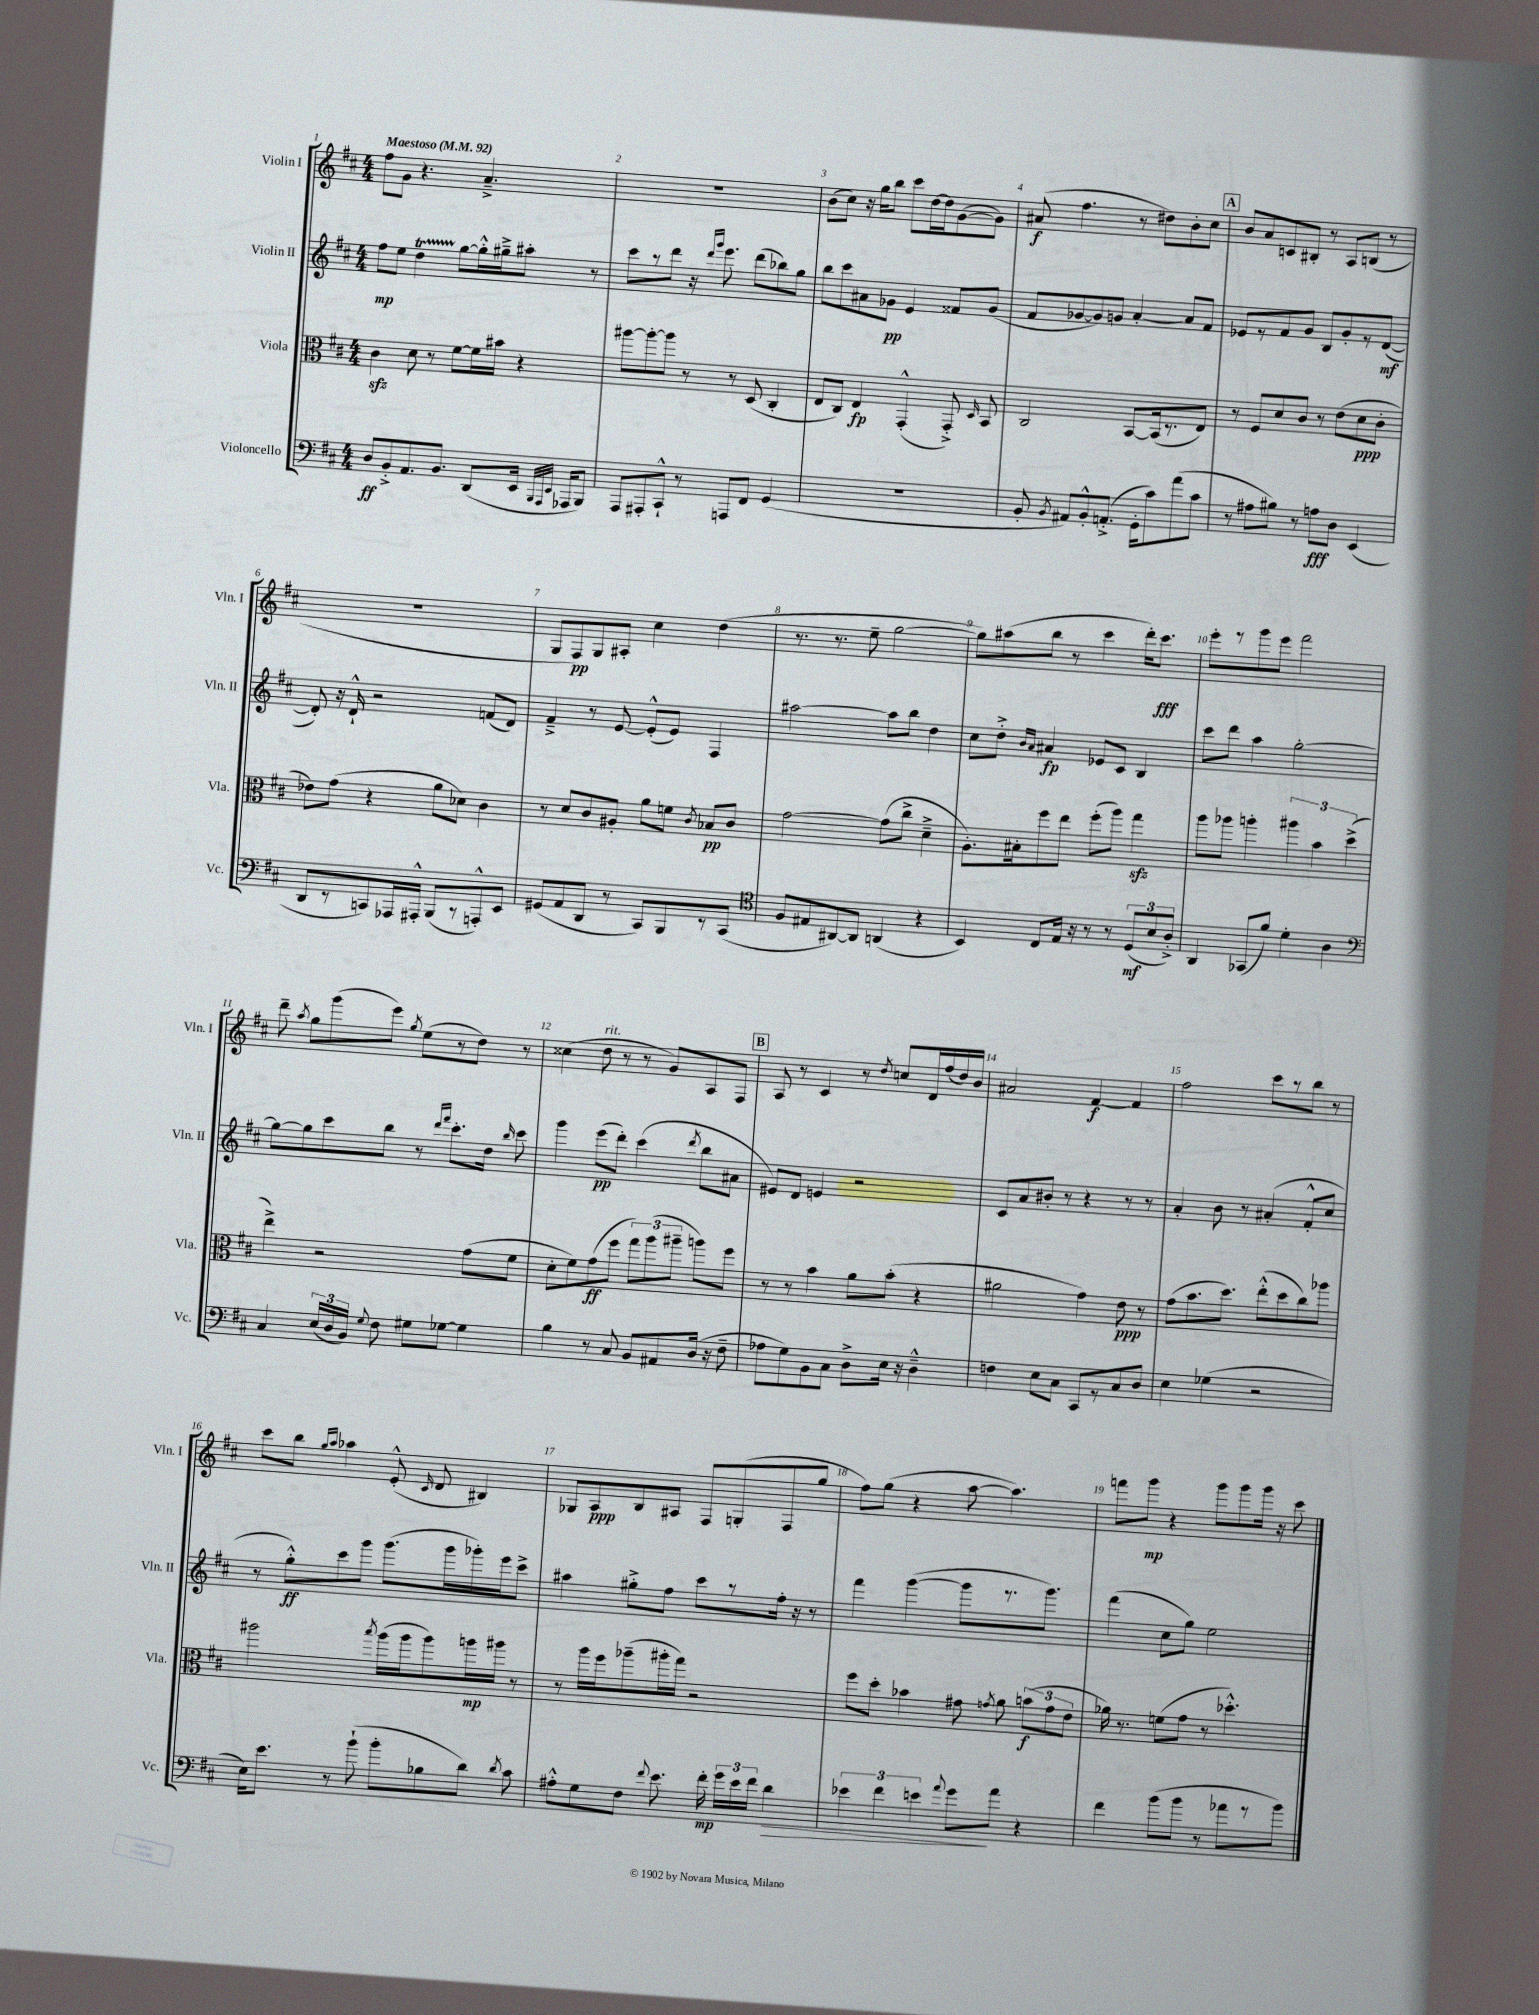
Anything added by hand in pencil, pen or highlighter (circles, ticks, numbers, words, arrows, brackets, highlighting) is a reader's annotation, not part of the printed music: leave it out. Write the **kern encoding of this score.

**kern	**dynam	**kern	**dynam	**kern	**dynam	**kern	**dynam
*part4	*part4	*part3	*part3	*part2	*part2	*part1	*part1
*staff4	*staff4	*staff3	*staff3	*staff2	*staff2	*staff1	*staff1
*I"Violoncello	*	*I"Viola	*	*I"Violin II	*	*I"Violin I	*
*I'Vc.	*	*I'Vla.	*	*I'Vln. II	*	*I'Vln. I	*
*clefF4	*	*clefC3	*	*clefG2	*	*clefG2	*
*k[f#c#]	*	*k[f#c#]	*	*k[f#c#]	*	*k[f#c#]	*
*M4/4	*	*M4/4	*	*M4/4	*	*M4/4	*
*MM92	*	*MM92	*	*MM92	*	*MM92	*
=1	=1	=1	=1	=1	=1	=1	=1
!	!	!	!	!	!	!LO:TX:a:B:t=Maestoso	!
8D/L	ff	4c#zz\	.	8ff#\L	mp	8ff#\L	.
8BB'^/	.	.	.	8ee\J	.	8g\J	.
8.AA/	.	8d\	.	4ddT\	.	4.r	.
.	.	8r	.	.	.	.	.
8.BB/J	.	.	.	.	.	.	.
.	.	[8f#\L	.	[8gg\L	.	.	.
(8DD/L	.	16f#\L]	.	16gg'^^\L]	.	4.a~^/	.
.	.	16b#X\JJ	.	16gg#X~^\J	.	.	.
16EE/Jk	.	4r	.	8aa#X'\J	.	.	.
32qqBBB/LLL	.	.	.	.	.	.	.
32qqAAA/	.	.	.	.	.	.	.
32qqEE/JJJ	.	.	.	.	.	.	.
16AAA-X/KL	.	.	.	.	.	.	.
8BBB/J)	.	.	.	8r	.	.	.
=2	=2	=2	=2	=2	=2	=2	=2
8AAA/L	.	[8aa#X\L	.	8ccc#\L	.	1r	.
8AAA#X'/	.	8aa#'\_	.	8r	.	.	.
8CC#`^^/J	.	8aa#\J]	.	8ddd\J	.	.	.
8r	.	8r	.	16r	.	.	.
.	.	.	.	16qqddd/LL	.	.	.
.	.	.	.	16qqggg/JJ	.	.	.
.	.	.	.	8.eee\	.	.	.
8AAAn/L	.	8r	.	.	.	.	.
8FF#/J	.	(8D/	.	(8ddd\L	.	.	.
(4GG/	.	4C#'/	.	8bb-X\)	.	.	.
.	.	.	.	8gg\J	.	.	.
=3	=3	=3	=3	=3	=3	=3	=3
1r	.	8E/L	.	8bb\L	.	(8b\L	.
.	.	8C#/J)	.	8ccc#\	.	8cc#\J)	.
.	.	4E/	fp	8a#X\	.	16r	.
.	.	.	.	.	.	16gg\KL	.
.	.	.	.	8g-X\J	pp	8bb\J	.
.	.	(4GG'^^/	.	4e/	.	8ccc#\L	.
.	.	.	.	.	.	[16dd\L	.
.	.	.	.	.	.	16dd\J]	.
.	.	8GG'^/)	.	8f##X/L	.	([8g\	.
.	.	16qqD/	.	.	.	.	.
.	.	8BB/	.	(8g-/J	.	8g\J])	.
=4	=4	=4	=4	=4	=4	=4	=4
8BB'/	.	2C#/	.	8f#/L	.	(8a#X/	f
8qBB/	.	.	.	.	.	.	.
8AA#X/L)	.	.	.	[8g-X/	.	4.ff#\	.
8BB'^^/	.	.	.	8g-/])	.	.	.
(8.AAn'^/J	.	.	.	8gn/J	.	.	.
.	.	[8BB/L	.	[4a'/	.	8r	.
16GG'\KL	.	.	.	.	.	.	.
8c#\)	.	(16BB/k]	.	.	.	8dd#X\L)	.
.	.	8.r	.	.	.	.	.
(8a\	.	.	.	8a/L]	.	8b'\	.
8c#\J	.	8E/J)	.	8f#/J	.	8cc#\J	.
!!LO:REH:place=s1:t=A
=5	=5	=5	=5	=5	=5	=5	=5
8r	.	8r	.	8e-X/L	.	8b/L	.
8A#X\L	.	8F#/L	.	8r	.	8a/	.
8B#X\J)	.	8d/	.	8f#/	.	8cn/	.
8r	.	8c#/J	.	8g/J	.	8B#X'/J	.
8An\L	fff	8r	.	8B/L	.	8r	.
8D\J	.	(8e\L	.	8g'/	.	8A/L	.
(4EE/	.	8d\	ppp	8r	.	(8Bn/J	.
.	.	8c#'\J	.	([8d/J	mf	8r	.
!!LO:LB:g=z
=6	=6	=6	=6	=6	=6	=6	=6
8DD/L	.	8e-X\L)	.	8d'/])	.	1r	.
8r	.	(8g\J	.	16r	.	.	.
.	.	.	.	16d`^^/	.	.	.
8CCn/)	.	4r	.	2r	.	.	.
16AAA-X/L	.	.	.	.	.	.	.
16AAA#X'^^/JJ	.	.	.	.	.	.	.
(8BBB/L	.	8a\L	.	.	.	.	.
8r	.	8d-X\J)	.	.	.	.	.
8AAAn'^^/)	.	4c#\	.	(8fn/L	.	.	.
8EE/J	.	.	.	8d/J)	.	.	.
=7	=7	=7	=7	=7	=7	=7	=7
(8GG#X/L	.	8r	.	4f#~^/	.	8G/L	.
8AA/	.	8d/L	.	.	.	8F#/)	pp
8DD/J	.	8c#/	.	8r	.	8G/	.
8r	.	8A#X'/J	.	[8e/	.	8A#X'/J	.
8CC#/L)	.	8a\L	.	(8e'^^/L]	.	4cc#\	.
8BBB/	.	8fn\J	.	8e/J)	.	.	.
.	.	8qc#/	.	.	.	.	.
8r	.	8B-X/L	pp	4F#/	.	(4dd\	.
(8CC#/J	.	8c#/J	.	.	.	.	.
=8	=8	=8	=8	=8	=8	=8	=8
*clefC4	*	*	*	*	*	*	*
8F#/L	.	[2g\	.	[2aa#X\	.	8.r	.
8E#X/	.	.	.	.	.	.	.
.	.	.	.	.	.	8.r	.
[8AA#X/)	.	.	.	.	.	.	.
8AA#/J]	.	.	.	.	.	8ee~\	.
(4AAn/	.	(8g\L]	.	8aa#\L]	.	[2gg\	.
.	.	8cc#^\J	.	8bb\J	.	.	.
4r	.	4d~^\	.	4dd\	.	.	.
=9	=9	=9	=9	=9	=9	=9	=9
4BB/)	.	8.A'\L)	.	8cc#\L	.	8gg\L])	.
.	.	.	.	8dd'^\J	.	(8aa#X\	.
.	.	16B#X'\k	.	.	.	.	.
.	.	.	.	16qqb/LL	.	.	.
.	.	.	.	16qqa/JJ	.	.	.
8C#/L	.	8ff#\	.	4a#X/	fp	8bb\J	.
16E/Jk	.	8ee\J	.	.	.	8r	.
16r	.	.	.	.	.	.	.
8r	.	(8ff#'\L	.	8e-X/L	.	4ccc#\	.
8r	.	8aa\J)	.	8c#/J	.	.	.
(12D/L	mf	4ggzz\	.	4B/	.	16ddd'\KL)	.
.	.	.	.	.	.	8.ccc#\J	fff
12B/	.	.	.	.	.	.	.
12A'^/J)	.	.	.	.	.	.	.
=10	=10	=10	=10	=10	=10	=10	=10
4AA/	.	8aa\L	.	8ccc#\L	.	8eee'\L	.
.	.	8aa-X\J	.	8ddd\J	.	8r	.
(8GG-X/L	.	4aan'\	.	4aa\	.	8ggg\	.
8f#/J)	.	.	.	.	.	8eee\J	.
4d'\	.	6aa#X\	.	[2gg'\	.	2fff#\	.
.	.	6b\	.	.	.	.	.
4A\	.	.	.	.	.	.	.
.	.	(6dd^\	.	.	.	.	.
!!LO:LB:g=z
=11	=11	=11	=11	=11	=11	=11	=11
*clefF4	*	*	*	*	*	*	*
4C#/	.	4ee^\)	.	8gg\L_	.	8ddd~\	.
.	.	.	.	.	.	8qaa/	.
.	.	.	.	8gg\]	.	8gg\L	.
(24E/LL	.	2r	.	8ccc#\	.	(8ggg\	.
24D/	.	.	.	.	.	.	.
24BB/JJ)	.	.	.	.	.	.	.
8qqG/	.	.	.	.	.	.	.
8F#\	.	.	.	8bb\J	.	8eee\J)	.
.	.	.	.	.	.	8qgg/	.
8G#X\L	.	.	.	8r	.	(8ee\L	.
.	.	.	.	16qqddd/LL	.	.	.
.	.	.	.	16qqfff#/JJ	.	.	.
[8G-X\J	.	.	.	8.ccc#'\L	.	8r	.
4G-\]	.	(8g\L	.	.	.	8dd\J)	.
.	.	.	.	16dd\Jk	.	.	.
.	.	.	.	16qqbb/	.	.	.
.	.	8f#\J	.	8ccc#\	.	8r	.
=12	=12	=12	=12	=12	=12	=12	=12
4B\	.	8d'\L	.	4ggg\	.	(4cc##X\	.
.	.	8f#\)	.	.	.	.	.
!	!	!	!	!	!	!LO:TX:a:i:t=rit.	!
8r	.	(8g\	ff	(8eee\L	pp	8dd\	.
8C#/	.	8ff#\J	.	8ddd'\J)	.	8r	.
8BB/L	.	12gg\L)	.	(4ccc#\	.	8r	.
.	.	(12aa\	.	.	.	.	.
8AA#X/	.	.	.	.	.	8g/L)	.
.	.	12aa#X~\J	.	.	.	.	.
.	.	.	.	8qddd/	.	.	.
(16D/Jk	.	8aan\L)	.	8bb\L	.	8A/	.
16r	.	.	.	.	.	.	.
8F#~\	.	8ff#\J	.	8a#X\J	.	8F#/J	.
!!LO:REH:place=s1:t=B
=13	=13	=13	=13	=13	=13	=13	=13
8A-X\L	.	8r	.	8e#X/L)	.	8A/	.
8G\)	.	8r	.	8d/J	.	8r	.
8BB\	.	4b\	.	4en/	.	4c#/	.
8C#\J	.	.	.	.	.	.	.
8D^\L	.	8a\L	.	2r	.	8r	.
.	.	.	.	.	.	8qdd/	.
16E\Jk	.	(8b'\J	.	.	.	8ccn/L	.
16r	.	.	.	.	.	.	.
4D~^^\	.	4r	.	.	.	16d/L	.
.	.	.	.	.	.	(16ff#/	.
.	.	.	.	.	.	16dd/)	.
.	.	.	.	.	.	16b/JJ	.
=14	=14	=14	=14	=14	=14	=14	=14
4Fn\	.	2a#X\	.	8c#/L	.	2a#X/	.
.	.	.	.	8a/	.	.	.
8E\L	.	.	.	8b#X'/J	.	.	.
8C#\J	.	.	.	8r	.	.	.
8CC#/L	.	4g\)	.	4r	.	[4f#/	f
8r	.	.	.	.	.	.	.
8C#/	.	8e\	ppp	8r	.	4f#/]	.
8D/J	.	8r	.	8r	.	.	.
=15	=15	=15	=15	=15	=15	=15	=15
4E\	.	(8g\L	.	4a'/	.	2ff#\	.
.	.	8.b\	.	.	.	.	.
(4G-X\	.	.	.	8b\	.	.	.
.	.	8.dd\J)	.	.	.	.	.
.	.	.	.	8r	.	.	.
2r	.	(8ee'^^\L	.	(4a#X'/	.	8ccc#\L	.
.	.	8dd\	.	.	.	8r	.
.	.	8cc#\)	.	8f#'^^/L	.	8bb\J	.
.	.	8aa-X\J	.	8cc#/J	.	8r	.
!!LO:LB:g=z
=16	=16	=16	=16	=16	=16	=16	=16
16E\KL)	.	2aa#X\	.	8r	.	8ccc#\L	.
8.e\J	.	.	.	.	.	.	.
.	.	.	.	8gg'^^\L)	ff	8bb\J	.
.	.	.	.	.	.	16qqgg/LL	.
.	.	.	.	.	.	16qqaa/JJ	.
8r	.	.	.	8ccc#\	.	4aa-X\	.
(8b`\	.	.	.	8ggg\J	.	.	.
.	.	8qbb/	.	.	.	.	.
8b'\L	.	(16aa#\LL	.	(8.ggg\L	.	(8e'^^/	.
.	.	16aa#\J	.	.	.	.	.
.	.	.	.	.	.	16qqc#/	.
8B-X\	.	8aa#\)	.	.	.	8d/	.
.	.	.	.	16ggg\L	.	.	.
8d\J)	.	16aan\L	mp	16ggg-X'\)	.	4B#X/)	.
.	.	16aa#X\JJ	.	16eee\J	.	.	.
8qd/	.	.	.	.	.	.	.
8c#\	.	8r	.	8ccc#^\J	.	.	.
=17	=17	=17	=17	=17	=17	=17	=17
8A#X'^^\L	.	8r	.	4aa#X\	.	8G-X/L	.
8G\	.	16aa\LL	.	.	.	8A/	ppp
.	.	16ff#\J	.	.	.	.	.
8F#\J	.	(8aa-X~\	.	8gg#X'^\L	.	8B/	.
8qqf#/	.	.	.	.	.	.	.
8.e\	.	16aa#X'\L	.	8ff#\J	.	8A#X/J	.
.	.	16gg\JJ)	.	.	.	.	.
.	.	2r	.	8ccc#\L	.	8F#/L	.
16f#'\	mp	.	.	.	.	.	.
24g\LL	.	.	.	8r	.	(8Gn'/	.
24e\	.	.	.	.	.	.	.
24f#\JJ	.	.	.	.	.	.	.
!	!LO:HP:b	!	!	!	!	!	!
4d\	>	.	.	16ff#'\Jk	.	8F#/	.
.	.	.	.	16r	.	.	.
.	.	.	.	8r	.	8gg/J	.
=18	=18	=18	=18	=18	=18	=18	=18
6e-X\	.	8ff#\L	.	4fff#\	.	8ff#\L)	.
.	.	8dd'\J	.	.	.	(8gg\J	.
6f#\	.	.	.	.	.	.	.
.	.	4b-X\	.	([4ggg\	.	4r	.
6en\	.	.	.	.	.	.	.
8qqa/	.	.	.	.	.	.	.
8g\L	.	8g#X\	.	8ggg\L]	.	[8aa\	.
.	.	8qgn/	.	.	.	.	.
8a\J	]	8a\	.	8.r	.	4.aa\])	.
4r	.	(12bn\L	f	.	.	.	.
.	.	.	.	8.ggg\J)	.	.	.
.	.	12g\	.	.	.	.	.
.	.	12e\J	.	.	.	.	.
=19	=19	=19	=19	=19	=19	=19	=19
4f#\	.	16a-X\)	.	(4fff#\	.	8fffn\L	.
.	.	8.r	.	.	.	.	.
.	.	.	.	.	.	8ggg\J	mp
(8b\L	.	(8fn\L	.	8cc#\L	.	4r	.
8b\J	.	8g\J	.	8gg\J)	.	.	.
8r	.	8r	.	2ee\	.	8ggg\L	.
8a-X\L	.	4.dd-X'^^\)	.	.	.	8ggg\	.
8r	.	.	.	.	.	16ggg\Jk	.
.	.	.	.	.	.	16r	.
8b\J)	.	.	.	.	.	8ccc#\	.
==	==	==	==	==	==	==	==
*-	*-	*-	*-	*-	*-	*-	*-
